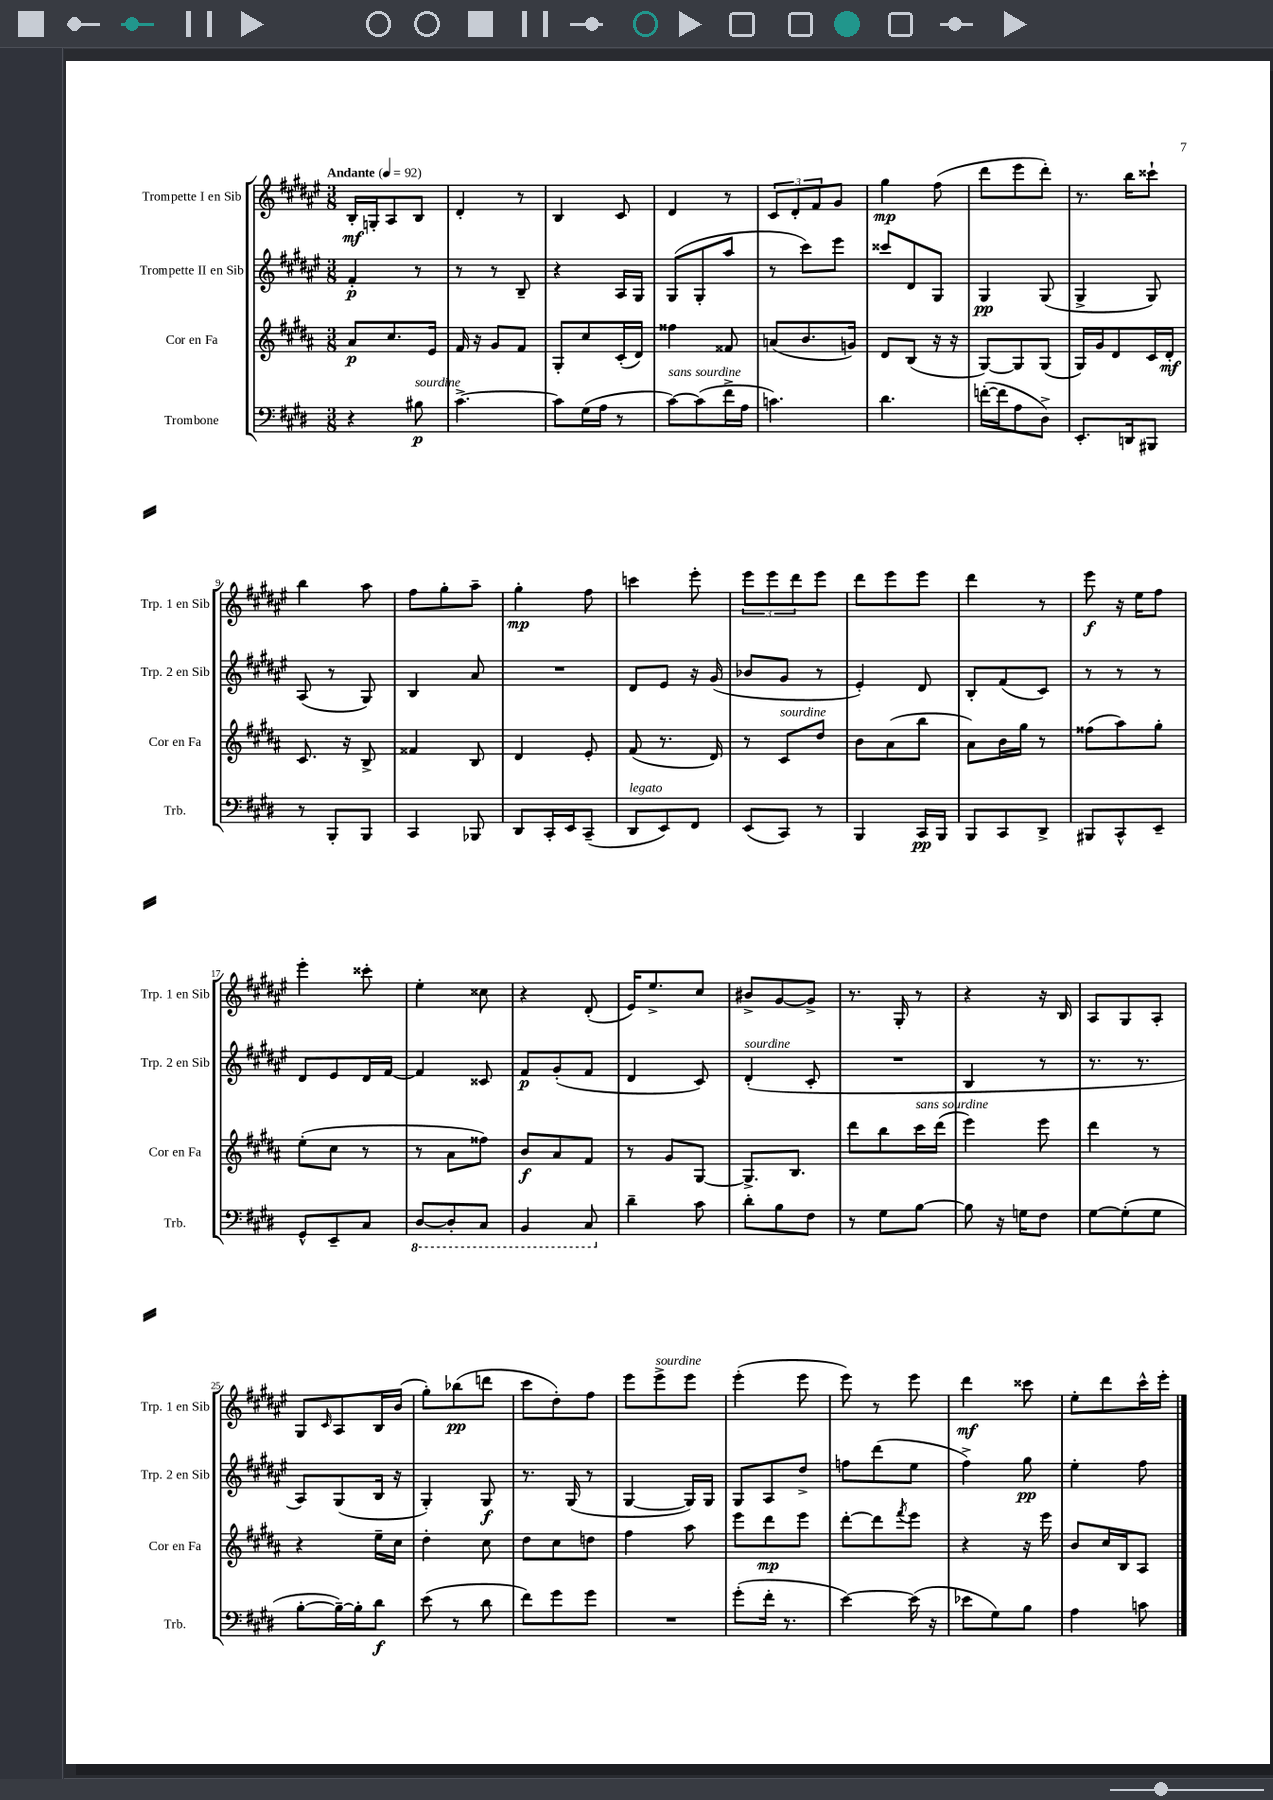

**kern	**dynam	**kern	**dynam	**kern	**dynam	**kern	**dynam
*part4	*part4	*part3	*part3	*part2	*part2	*part1	*part1
*staff4	*staff4	*staff3	*staff3	*staff2	*staff2	*staff1	*staff1
*I"Trombone	*	*I"Cor en Fa	*	*I"Trompette II en Sib	*	*I"Trompette I en Sib	*
*I'Trb.	*	*I'Cor en Fa	*	*I'Trp. 2 en Sib	*	*I'Trp. 1 en Sib	*
*clefF4	*	*clefG2	*	*clefG2	*	*clefG2	*
*k[f#c#g#d#]	*	*k[f#c#g#d#a#]	*	*k[f#c#g#d#a#e#]	*	*k[f#c#g#d#a#e#]	*
*M3/8	*	*M3/8	*	*M3/8	*	*M3/8	*
*MM92	*	*MM92	*	*MM92	*	*MM92	*
=1	=1	=1	=1	=1	=1	=1	=1
!	!	!	!	!	!	!LO:TX:a:B:t=Andante	!
4r	.	8a#/L	p	4f#'/	p	16B'/LL	mf
.	.	.	.	.	.	16Gn'/J	.
.	.	8.cc#/	.	.	.	8A#/	.
!LO:TX:a:i:t=sourdine	!	!	!	!	!	!	!
8B#X\	p	.	.	8r	.	8B/J	.
.	.	16e/Jk	.	.	.	.	.
=2	=2	=2	=2	=2	=2	=2	=2
[4.c#^\	.	16f#/	.	8r	.	4d#'/	.
.	.	16r	.	.	.	.	.
.	.	8g#/L	.	8r	.	.	.
.	.	8f#/J	.	8B~/	.	8r	.
=3	=3	=3	=3	=3	=3	=3	=3
8c#\L]	.	8G#'/L	.	4r	.	4B/	.
(16G#\L	.	8cc#/	.	.	.	.	.
16A\JJ	.	.	.	.	.	.	.
8r	.	(16c#'/L	.	16A#/LL	.	8c#/	.
.	.	16d#/JJ)	.	16G#/JJ	.	.	.
=4	=4	=4	=4	=4	=4	=4	=4
!LO:TX:a:i:t=sans sourdine	!	!	!	!	!	!	!
[8c#\L)	.	4ff##X\	.	(8G#/L	.	4d#/	.
(8c#\]	.	.	.	8G#'/	.	.	.
16f#^\L	.	8f##X/	.	8aa#/J	.	8r	.
16A\JJ	.	.	.	.	.	.	.
=5	=5	=5	=5	=5	=5	=5	=5
4.cn\)	.	(8an/L	.	8r	.	12c#/L	.
.	.	.	.	.	.	12d#'/	.
.	.	8.b/	.	8ccc#\L)	.	.	.
.	.	.	.	.	.	12f#/	.
.	.	.	.	8eee#\J	.	8g#/J	.
.	.	16gn/Jk)	.	.	.	.	.
=6	=6	=6	=6	=6	=6	=6	=6
4.d#\	.	8d#/L	.	8ccc##X/L	.	4gg#\	mp
.	.	(8B/J	.	8d#/	.	.	.
.	.	16r	.	8G#/J	.	(8ff#\	.
.	.	16r	.	.	.	.	.
=7	=7	=7	=7	=7	=7	=7	=7
([16fn'\LL	.	[8G#/L)	.	4G#/	pp	8ddd#\L	.
16f\J]	.	.	.	.	.	.	.
8A\	.	8G#/]	.	.	.	8eee#\	.
8D#^\J)	.	(8G#/J	.	(8G#/	.	8ddd#'\J)	.
=8	=8	=8	=8	=8	=8	=8	=8
8.EE'/L	.	16G#/LL)	.	4G#^/	.	8.r	.
.	.	16g#/J	.	.	.	.	.
.	.	8d#/	.	.	.	.	.
16DDn/k	.	.	.	.	.	16bb\KL	.
8BBB#X/J	.	16c#/L	.	8G#/)	.	8ccc##X`\J	.
.	.	16d#'/JJ	mf	.	.	.	.
!!LO:LB:g=z
=9	=9	=9	=9	=9	=9	=9	=9
8r	.	8.c#/	.	(8A#/	.	4bb\	.
8BBB'/L	.	.	.	8r	.	.	.
.	.	16r	.	.	.	.	.
8BBB/J	.	8B^/	.	8G#/)	.	8aa#\	.
=10	=10	=10	=10	=10	=10	=10	=10
4CC#/	.	4f##X/	.	4B/	.	8ff#\L	.
.	.	.	.	.	.	8gg#'\	.
8BBB-X/	.	8B/	.	8a#/	.	8aa#~\J	.
=11	=11	=11	=11	=11	=11	=11	=11
8DD#/L	.	4d#/	.	4.r	.	4gg#'\	mp
16CC#'/L	.	.	.	.	.	.	.
16EE/J	.	.	.	.	.	.	.
(8CC#~/J	.	8e'/	.	.	.	8ff#\	.
=12	=12	=12	=12	=12	=12	=12	=12
!LO:TX:a:i:t=legato	!	!	!	!	!	!	!
8DD#/L	.	(8f#/	.	8d#/L	.	4cccn\	.
8EE/)	.	8.r	.	8e#/J	.	.	.
8FF#/J	.	.	.	16r	.	8eee#'\	.
.	.	16d#/)	.	(16g#/	.	.	.
=13	=13	=13	=13	=13	=13	=13	=13
(8EE/L	.	8r	.	8b-X/L	.	12eee#\L	.
.	.	.	.	.	.	12eee#\	.
!	!	!LO:TX:a:i:t=sourdine	!	!	!	!	!
8CC#/J)	.	8c#/L	.	8g#/J	.	.	.
.	.	.	.	.	.	12ddd#\	.
8r	.	8dd#/J	.	8r	.	8eee#\J	.
=14	=14	=14	=14	=14	=14	=14	=14
4BBB/	.	8b\L	.	4e#'/)	.	8ddd#\L	.
.	.	(8a#\	.	.	.	8eee#\	.
16CC#/LL	pp	8bb\J	.	8d#/	.	8eee#\J	.
16BBB/JJ	.	.	.	.	.	.	.
=15	=15	=15	=15	=15	=15	=15	=15
8BBB/L	.	8a#\L)	.	8B'/L	.	4ddd#\	.
8CC#/	.	16b\L	.	(8f#/	.	.	.
.	.	16gg#\JJ	.	.	.	.	.
8DD#^/J	.	8r	.	8c#/J)	.	8r	.
=16	=16	=16	=16	=16	=16	=16	=16
8BBB#X/L	.	(8ff##X\L	.	8r	.	8eee#\	f
8CC#^^/	.	8aa#\)	.	8r	.	16r	.
.	.	.	.	.	.	16ee#\KL	.
8EE~/J	.	8gg#'\J	.	8r	.	8ff#\J	.
!!LO:LB:g=z
=17	=17	=17	=17	=17	=17	=17	=17
8GG#^^/L	.	(8ee'\L	.	8d#/L	.	4eee#'\	.
8EE~/	.	8cc#\J	.	8e#/	.	.	.
8C#/J	.	8r	.	16d#/L	.	8ccc##X'\	.
.	.	.	.	[16f#/JJ	.	.	.
=18	=18	=18	=18	=18	=18	=18	=18
*8ba	*	*	*	*	*	*	*
[8DD#/L	.	8r	.	4f#/]	.	4ee#'\	.
8DD#'/]	.	8a#\L	.	.	.	.	.
8CC#/J	.	8ff##X\J)	.	8c##X/	.	8cc##X\	.
=19	=19	=19	=19	=19	=19	=19	=19
4BBB/	.	8b/L	f	8f#/L	p	4r	.
.	.	8a#/	.	(8g#'/	.	.	.
8CC#/	.	8f#/J	.	8f#/J	.	(8d#'/	.
=20	=20	=20	=20	=20	=20	=20	=20
*X8ba	*	*	*	*	*	*	*
4d#~\	.	8r	.	4d#/	.	16e#/KL)	.
.	.	.	.	.	.	8.ee#^/	.
.	.	8g#/L	.	.	.	.	.
8c#\	.	[8G#/J	.	8c#/)	.	8cc#/J	.
=21	=21	=21	=21	=21	=21	=21	=21
!	!	!	!	!LO:TX:a:i:t=sourdine	!	!	!
8d#'\L	.	8.G#^/L]	.	(4d#'/	.	8b#X^/L	.
8B\	.	.	.	.	.	[8g#/	.
.	.	8.B/J	.	.	.	.	.
8F#\J	.	.	.	8c#'/	.	8g#^/J]	.
=22	=22	=22	=22	=22	=22	=22	=22
8r	.	8ddd#\L	.	4.r	.	8.r	.
8G#\L	.	8bb\	.	.	.	.	.
.	.	.	.	.	.	16G#'/	.
!	!	!LO:TX:a:i:t=sans sourdine	!	!	!	!	!
[8B\J	.	16ccc#\L	.	.	.	8r	.
.	.	(16ddd#\JJ	.	.	.	.	.
=23	=23	=23	=23	=23	=23	=23	=23
8B\]	.	4eee\)	.	4B/	.	4r	.
16r	.	.	.	.	.	.	.
16Gn\KL	.	.	.	.	.	.	.
8F#\J	.	8eee\	.	8r	.	16r	.
.	.	.	.	.	.	16B/	.
=24	=24	=24	=24	=24	=24	=24	=24
[8G#\L	.	4ddd#\	.	8.r	.	8A#/L	.
(8G#'\]	.	.	.	.	.	8G#/	.
.	.	.	.	8.r	.	.	.
8G#\J	.	8r	.	.	.	8A#'/J	.
!!LO:LB:g=z
=25	=25	=25	=25	=25	=25	=25	=25
[8B'\L	.	4r	.	8A#/L)	.	8G#/L	.
.	.	.	.	.	.	16qqc#/	.
16B~\L_)	.	.	.	(8G#/	.	8A#/	.
16B'\J]	.	.	.	.	.	.	.
8d#\J	f	16ee~\LL	.	16B/Jk	.	16B/L	.
.	.	16cc#\JJ	.	16r	.	(16b/JJ	.
=26	=26	=26	=26	=26	=26	=26	=26
(8e\	.	4dd#'\	.	4G#'/)	.	8gg#'\L)	.
8r	.	.	.	.	.	(8bb-X\	pp
8d#\	.	8cc#\	.	8G#/	f	8dddn\J	.
=27	=27	=27	=27	=27	=27	=27	=27
8f#\L)	.	8dd#\L	.	8.r	.	8ccc#\L	.
8g#\	.	8cc#\	.	.	.	8dd#'\)	.
.	.	.	.	(16G#/	.	.	.
8g#\J	.	8ddn\J	.	8r	.	8ff#\J	.
=28	=28	=28	=28	=28	=28	=28	=28
4.r	.	4ff#\	.	[4G#/	.	8eee#\L	.
!	!	!	!	!	!	!LO:TX:a:i:t=sourdine	!
.	.	.	.	.	.	8eee#^\	.
.	.	8aa#\	.	16G#/LL])	.	8eee#\J	.
.	.	.	.	16G#/JJ	.	.	.
=29	=29	=29	=29	=29	=29	=29	=29
(8g#'\L	.	8eee\L	.	8G#/L	.	(4eee#'\	.
16f#'\Jk	.	8ddd#\	mp	8A#/	.	.	.
8.r	.	.	.	.	.	.	.
.	.	8eee\J	.	8dd#^/J	.	8eee#\	.
=30	=30	=30	=30	=30	=30	=30	=30
[4e\)	.	[8ddd#'\L	.	8ffn\L	.	8eee#\)	.
.	.	8ddd#\]	.	(8ddd#\	.	8r	.
.	.	8qfff#/	.	.	.	.	.
(16e\]	.	8eee\J	.	8ee#\J	.	8eee#\	.
16r	.	.	.	.	.	.	.
=31	=31	=31	=31	=31	=31	=31	=31
8e-X\L	.	4r	.	4ff#^\)	.	4ddd#\	mf
8G#\)	.	.	.	.	.	.	.
8B\J	.	16r	.	8gg#\	pp	8ccc##X\	.
.	.	16eee\	.	.	.	.	.
=32	=32	=32	=32	=32	=32	=32	=32
4A\	.	8b/L	.	4ee#'\	.	8ee#'\L	.
.	.	16cc#/L	.	.	.	8ddd#\	.
.	.	16B/J	.	.	.	.	.
8cn\	.	8A#/J	.	8ff#\	.	16ccc#^^\L	.
.	.	.	.	.	.	16eee#'\JJ	.
==	==	==	==	==	==	==	==
*-	*-	*-	*-	*-	*-	*-	*-
